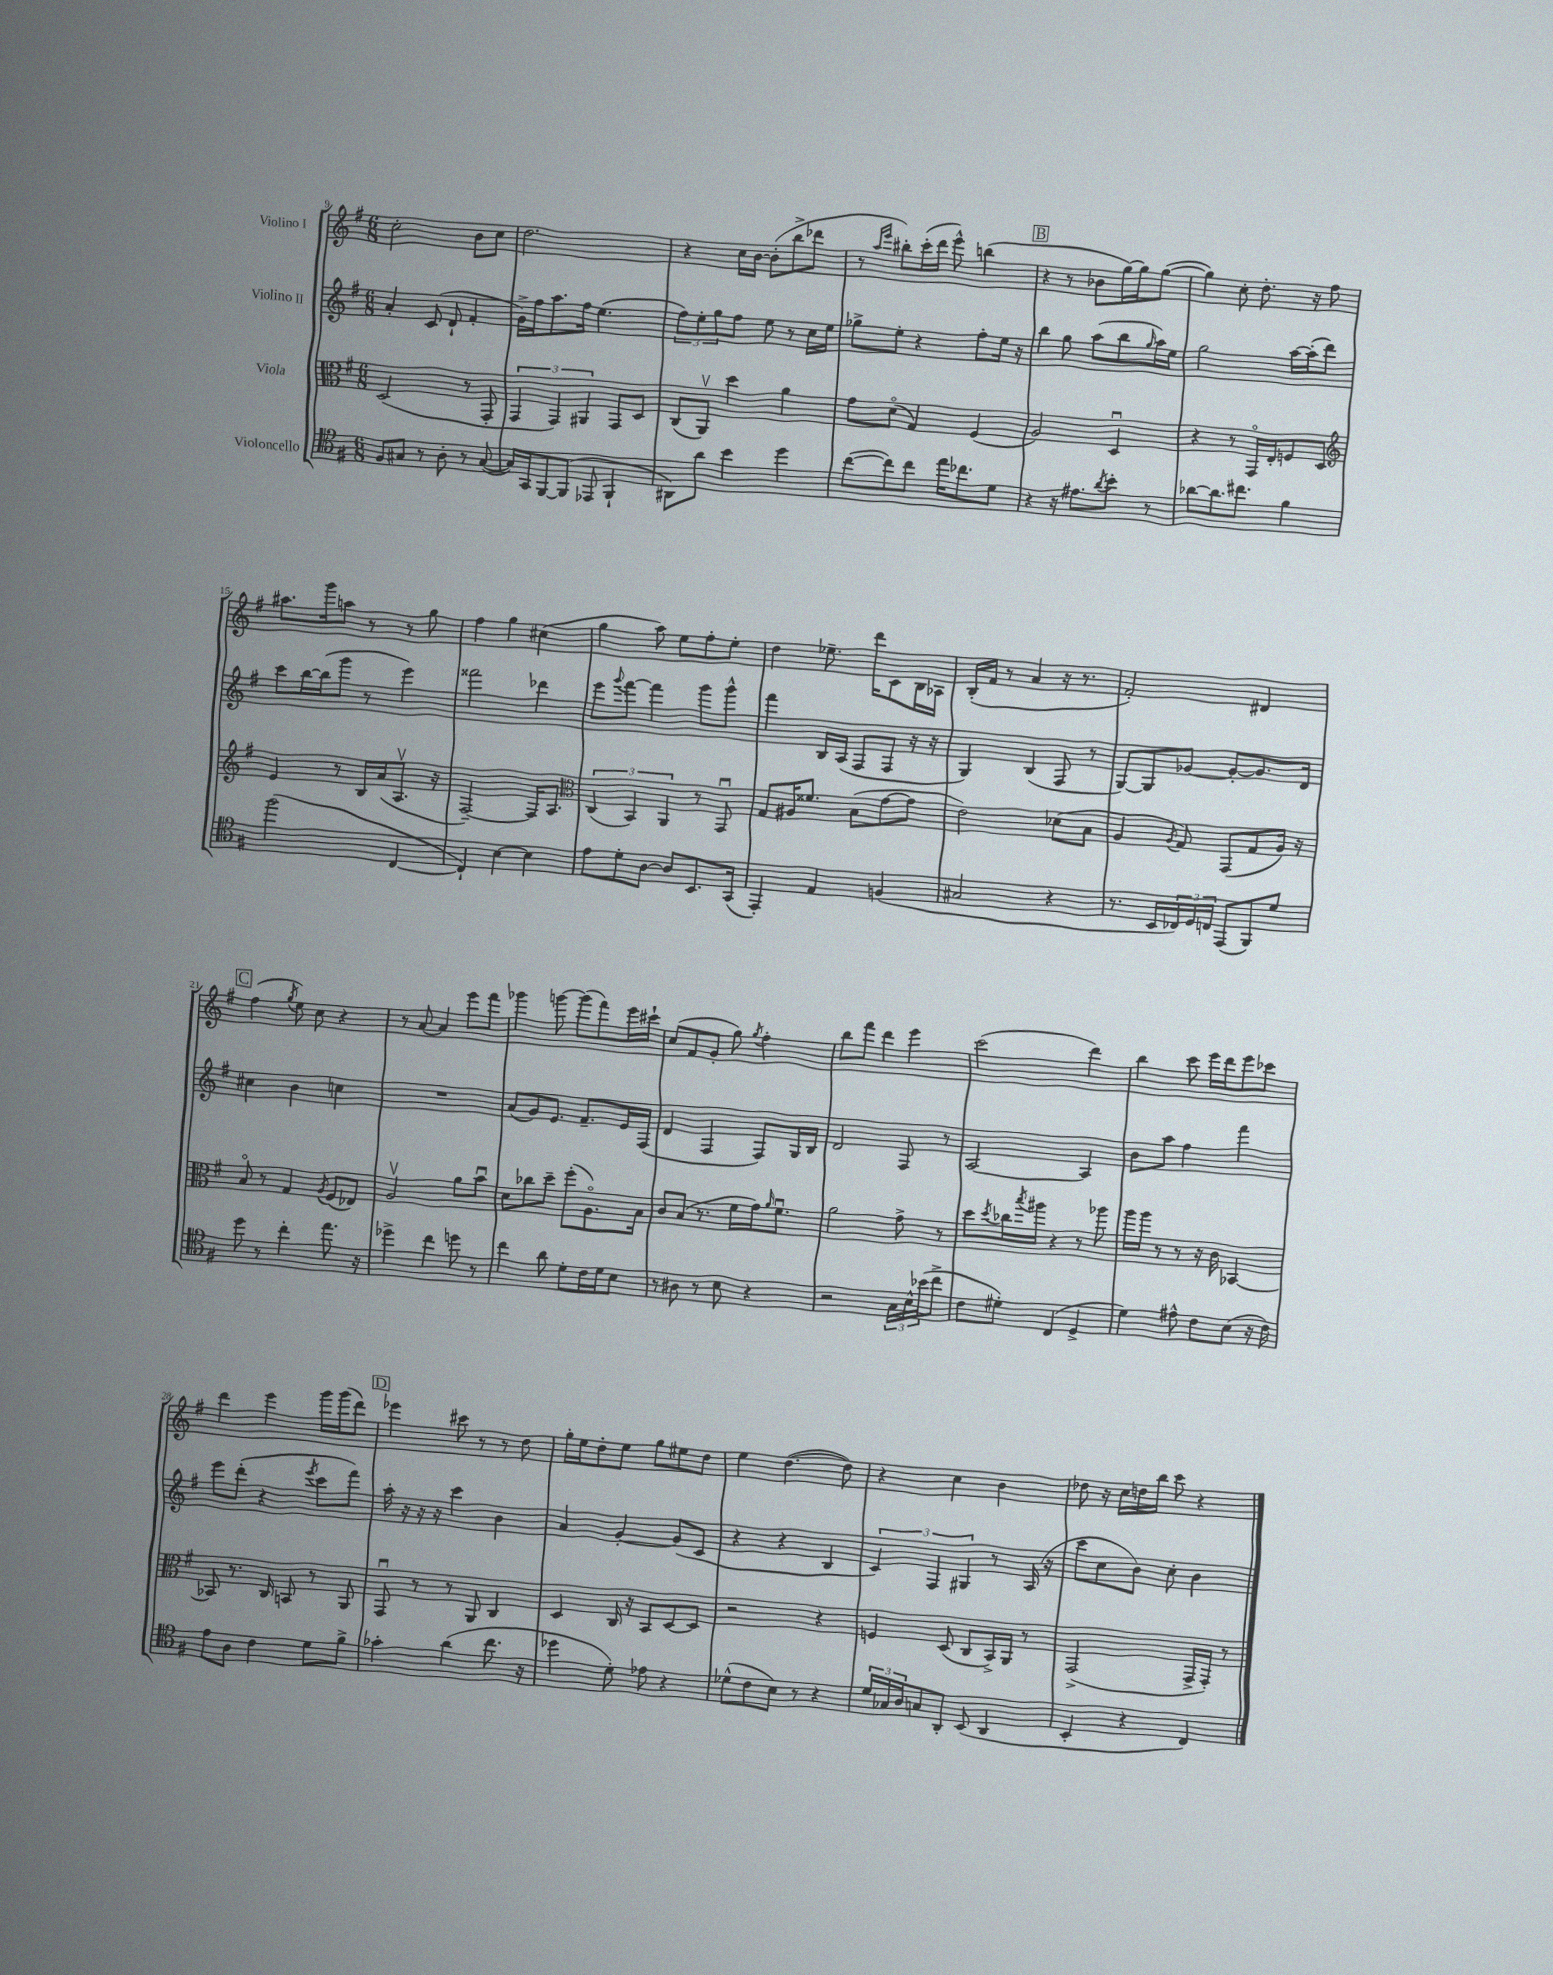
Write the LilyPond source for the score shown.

<<
\new StaffGroup <<
\new Staff = "s0" \with { instrumentName = "Violino I" } {
    \clef treble \key g \major \numericTimeSignature \time 6/8
    c''2-. b'8 c''8 |
    d''2. |
    r4 c''16 b'16~ b'8-.( b''8-> des'''8 |
    r8 \grace { a''16 e'''16 } bis''8-.) c'''16-.( d'''16 e'''8-^) b''4( |
    \mark \markup { \box "B" } r4 r8 bes'8 g''16~) g''16 g''8~( |
    g''4) c''8-. d''8.-. r16 fis''8 |
    ais''8. g'''16 a''8 r8 r8 g''8 |
    fis''4 g''4 cis''4( |
    g''4 a''8) e''8 fis''8-. e''8-. |
    d''4 ees''8.-- d'''16 c'8 b16 aes16 |
    b16-.( fis'16 r8 a'4 r16 r8. |
    fis'2-.) dis'4 |
    \mark \markup { \box "C" } fis''4( \acciaccatura { g''8 } e''8) c''8 r4 |
    r8 a'8~ a'4 e'''8 fis'''8 |
    ges'''4 g'''8~ g'''8( fis'''8) e'''16 cis'''16-! |
    c''8( fis'8 g'8-. g''8) \acciaccatura { g''8 } fis''4-. |
    b''8 fis'''8 d'''4 e'''4 |
    c'''2( d'''4) |
    b''4 c'''8 e'''16 d'''16 e'''8 ces'''8 |
    d'''4 e'''4 g'''16 g'''16( d'''8) |
    \mark \markup { \box "D" } ees'''4 cis'''8 r8 r8 d''8 |
    g''16-. e''16 d''8-. e''8 g''8 eis''8 d''8 |
    e''4 d''4.~( d''8) |
    r4 c''4 b'4 |
    des''8 r16 c''16 d''16 b''16 c'''8 r4 \bar "|." |
}
\new Staff = "s1" \with { instrumentName = "Violino II" } {
    \clef treble \key g \major \numericTimeSignature \time 6/8
    a'4-. c'8( d'8-! fis'4-. |
    g'16->) fis''16 a''8. fis''16 e''4.( |
    \tuplet 3/2 { fis''8) e''8-. g''8 } fis''8 e''8 r8 c''16 e''16 |
    ges''8-> e''8-. r4 fis''8-. e''16 r16 |
    \mark \markup { \box "B" } b''4 g''8 a''8( b''8 \grace { g''16 } a''16) e''16 |
    g''2 a''16~ a''16-.( d'''8) |
    c'''8 b''16~ b''16( g'''8 r8 e'''4) |
    fisis'''2 des'''4 |
    e'''8 \appoggiatura { g'''8 } fis'''8~ fis'''4 g'''8 g'''8-^ |
    fis'''4 b16 a16( fis8 fis8 r16 r16 |
    g4) b4( fis8 r8 |
    g8~) g8 ges'8~ ges'8~-. ges'8. d'16 |
    \mark \markup { \box "C" } cis''4 b'4 c''4 |
    R2. |
    a'8( g'8) e'8. fis'8.-- e'16 fis16( |
    d'4 fis4 fis8) g16 b16 |
    d'2 fis8 r8 |
    a2~ a4 |
    b'8 a''8 fis''4 fis'''4 |
    e'''8 d'''8-.( r4 \acciaccatura { e'''8 } c'''8 fis'''8) |
    \mark \markup { \box "D" } a''16-. r16 r16 r16 c'''4 b'4 |
    a'4 g'4~-. g'8( c'8 |
    r4 r4 b4 |
    \tuplet 3/2 { c'4) fis4 gis4 } r8 a16( r16 |
    c'''8 c''8 b'8) c''8-. b'4 \bar "|." |
}
\new Staff = "s2" \with { instrumentName = "Viola" } {
    \clef alto \key g \major \numericTimeSignature \time 6/8
    d2( r8 g,8-. |
    \tuplet 3/2 { g,4 g,4) ais,4 } g,8 d8 |
    c8( a,8\upbow) d''4 a'4 |
    g'8 d'8\flageolet( g4) fis4( |
    \mark \markup { \box "B" } a2) d4\downbow |
    r4 r8 g,16\flageolet e16-. f8 d8 |
    \clef treble e'4 r8 b16 a'16( a8.\upbow r16 |
    fis2~--) fis16 a8. |
    \clef alto \tuplet 3/2 { c4( b,4) a,4 } r8 g,8\downbow |
    g8 ais16 fisis'8. b8( g'8~ g'8 |
    e'2) des'8( b8 |
    a4 \acciaccatura { a8 } g8) g,8( g8 a16) r16 |
    \mark \markup { \box "C" } b8\flageolet r8 g4 \acciaccatura { a8 } fis8( ees8) |
    a2\upbow a'8 b'8\downbow |
    d'8 ces''8 d''8-- fis''8-.( a8.\flageolet) b16 |
    c'8 b8( r8. fis'16 g'16) \grace { a'16 } fis'8.\downbow |
    a'2 g'8-> r8 |
    d''8 \acciaccatura { d''8 } ces''16 \acciaccatura { b''8 } ais''16 r4 r8 aes''8 |
    a''16 a''16 r8 r8 r16 c'16 bes,4~ |
    bes,8 r8. c16 b,8 r8 a,8 |
    \mark \markup { \box "D" } g,8\downbow r8 r8 a,8 c4 |
    d4 c16 r16 b,8 d8~ d8 |
    r2 r4 |
    f4 d8( c8 b,16->) a,16 r8 |
    g,2->( g,16-> g,16-.) r8 \bar "|." |
}
\new Staff = "s3" \with { instrumentName = "Violoncello" } {
    \clef tenor \key g \major \numericTimeSignature \time 6/8
    fis8 gis8 r8 a8-. r8 gis8~( |
    gis16) g,16 fis,8~ fis,8( ees,8 fis,4-! |
    ais,8) a'8 b'4 d''4 |
    c''8~( c''8) c''8 e''16 ces''8. d'8 |
    \mark \markup { \box "B" } r4 r16 eis'8. \acciaccatura { a'8 } b'8-. r8 |
    aes'8~ aes'8. cis''8. fis'4 |
    fis''2( c4~ |
    c4-!) b4~ b4 |
    e'8 d'8-. a8~ a8 b,8. g,16( |
    e,4-.) e4 f4( |
    gis2 r4 |
    r8. b,16 \tuplet 3/2 { ces16) d16 c16 } e,8( fis,8) d'8 |
    \mark \markup { \box "C" } d''8 r8 c''4-. e''8. r16 |
    des''4-> c''4 d''8 r8 |
    c''4 a'8 d'8-. c'16 d'16 b8 |
    r8 ais8 r8 b8 r4 |
    r2 \tuplet 3/2 { g16 b16-^ bes'16( } c''8-> |
    c'8 dis'8-.) c4( d4-> |
    d'4) eis'8-^ c'8 b8( r16 c'16) |
    e'8 a8 c'4 d'8 fis'8-> |
    \mark \markup { \box "D" } ges'4-. a'4( c''8. r16 |
    des''4 d'8-.) ees'8 r4 |
    des'8-^( c'8 b8) r8 r4 |
    \tuplet 3/2 { d'16 ges16 a16 } g8 a,8-. b,8( a,4 |
    b,4-. r4 c4) \bar "|." |
}
>>
>>
\layout { \context { \Score currentBarNumber = #9 } }
